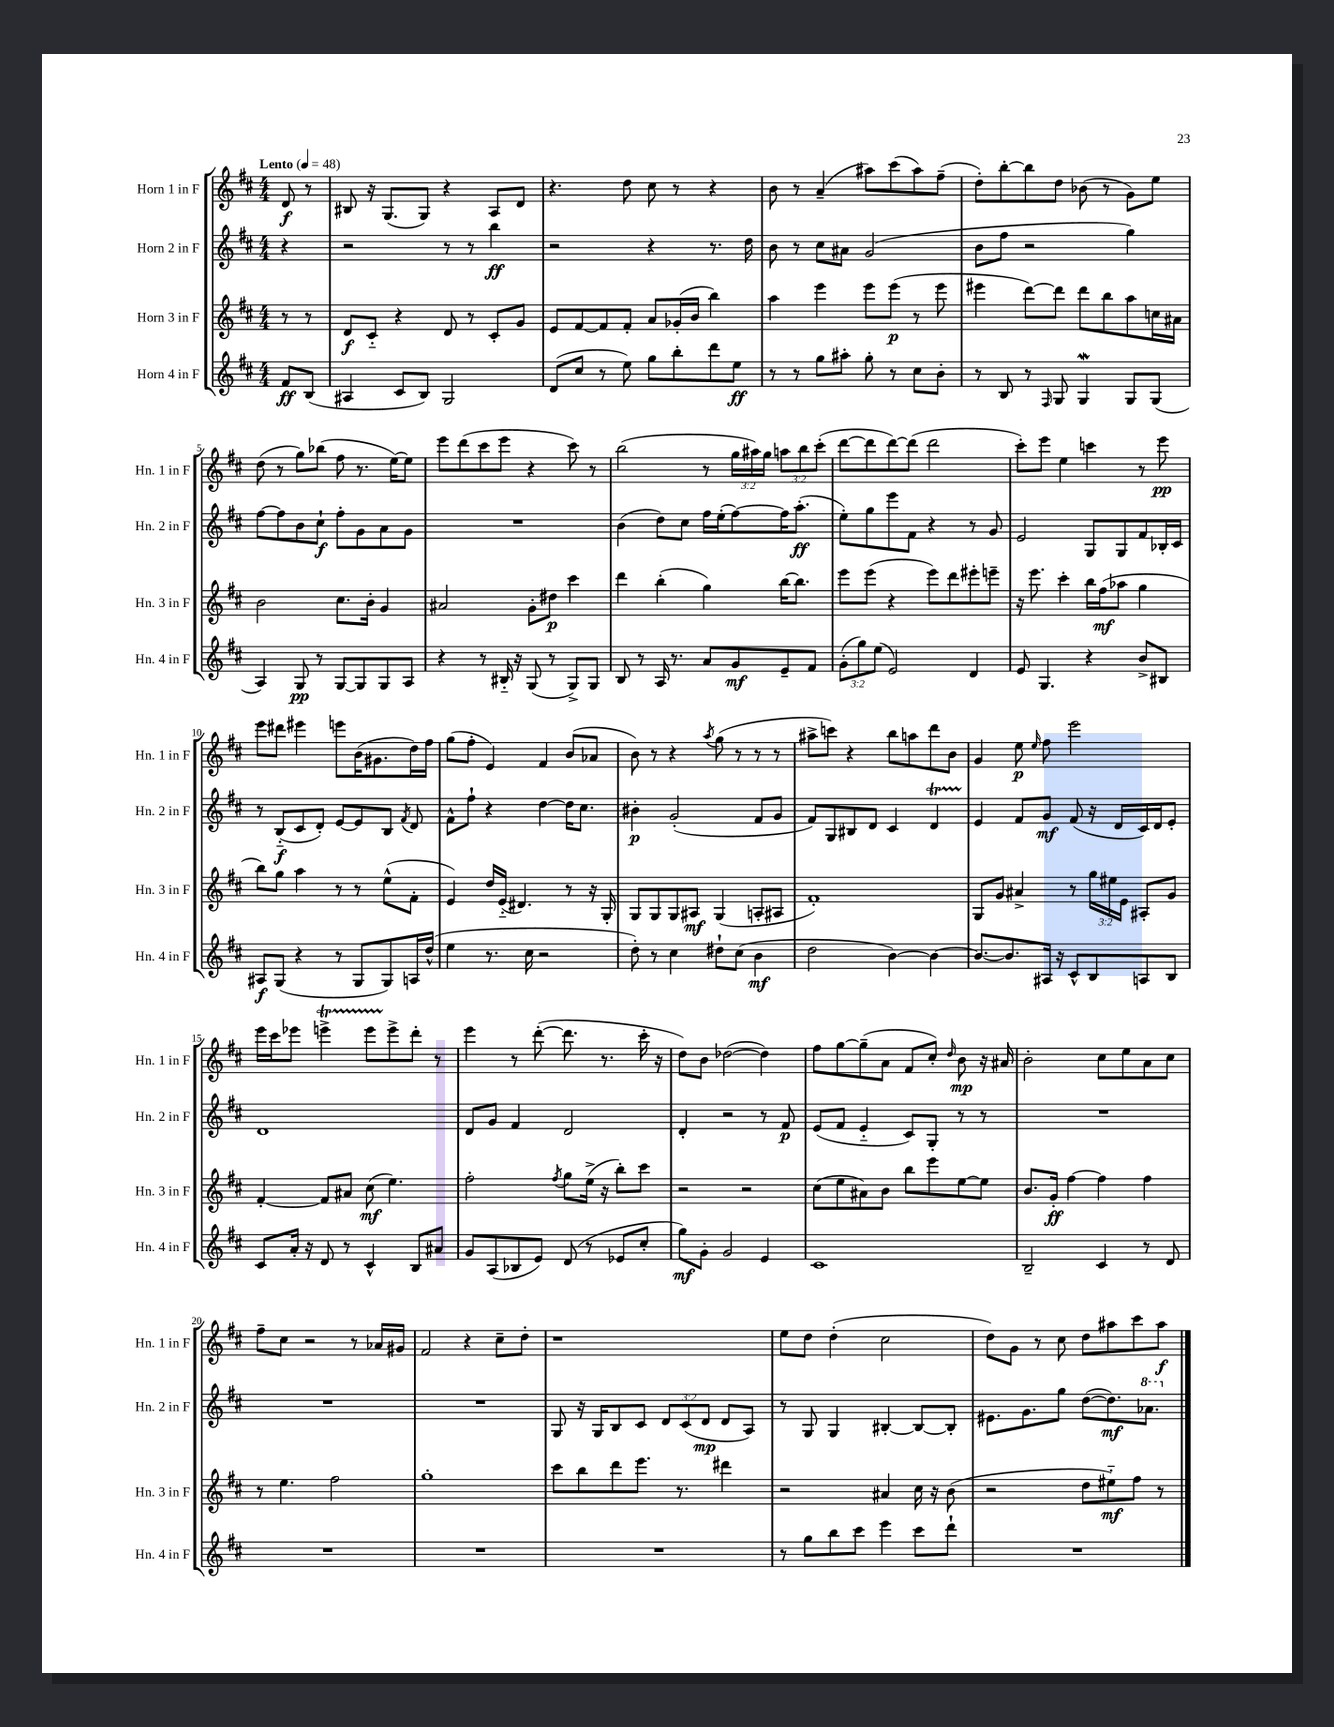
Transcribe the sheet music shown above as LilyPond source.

<<
\new StaffGroup <<
\new Staff = "s0" \with { instrumentName = "Horn 1 in F" shortInstrumentName = "Hn. 1 in F" } {
    \clef treble \key d \major \numericTimeSignature \time 4/4 \override Staff.TupletNumber.text = #tuplet-number::calc-fraction-text \partial 4 \tempo "Lento" 4 = 48
    \autoBeamOff d'8\f r8 |
    bis8 r16 g8.[( g8]) r4 a8[ d'8] |
    r4. d''8 cis''8 r8 r4 |
    b'8 r8 a'4--( ais''8[) cis'''8( ais''8) fis''8]--( |
    d''8[-.) b''8~-. b''8 d''8] bes'8( r8 g'8[) e''8] |
    d''8( r8 g''8[) bes''8]( fis''8 r8. e''16[~) e''8] |
    e'''8[ d'''8( cis'''8 e'''8] r4 cis'''8) r8 |
    b''2( r8 \tuplet 3/2 { g''16[ ais''16) g''16] } \tuplet 3/2 { a''8[ b''8 cis'''8]-.( } |
    d'''8[~ d'''8 d'''8~) d'''8]( d'''2 |
    cis'''8[-.) e'''8] e''4 c'''4 r8 e'''8\pp |
    e'''8[ dis'''8] eis'''4 e'''8[ b'16( gis'8. d''16) fis''16] |
    g''8[( fis''8]-. e'4) fis'4 b'8[( aes'8] |
    b'8) r8 r4 \acciaccatura { a''8 } g''8( r8 r8 r8 |
    ais''8[-> c'''8]) r4 b''8[ a''8 d'''8 b'8] |
    g'4 e''8\p \grace { e''16 } fis''8 e'''2 |
    e'''16[ cis'''16 ees'''8] e'''4->\startTrillSpan e'''8[ e'''8->\stopTrillSpan d'''8]-. r8 |
    e'''4 r8 d'''8~-.( d'''8. r8. cis'''16-. r16 |
    d''8[) b'8] des''2~( des''4) |
    fis''8[ g''8~ g''8--( a'8] fis'8[ cis''8]-.) \grace { d''16 } b'8\mp r16 ais'16 |
    b'2-. cis''8[ e''8 a'8 cis''8] |
    fis''8[-- cis''8] r2 r8 aes'16[ gis'16] |
    fis'2 r4 cis''8[-- d''8]-. |
    r1 |
    e''8[ d''8] d''4-.( cis''2 |
    d''8[) g'8] r8 cis''8 d''8[ ais''8 cis'''8 ais''8]\f \bar "|." |
}
\new Staff = "s1" \with { instrumentName = "Horn 2 in F" shortInstrumentName = "Hn. 2 in F" } {
    \clef treble \key d \major \numericTimeSignature \time 4/4 \override Staff.TupletNumber.text = #tuplet-number::calc-fraction-text \partial 4
    \autoBeamOff r4 |
    r2 r8 r8 b''4\ff |
    r2 r4 r8. d''16 |
    b'8 r8 cis''8[ ais'8] g'2( |
    b'8[ fis''8] r2 g''4) |
    fis''8[~ fis''8 b'8 cis''8]-!\f fis''8[-. g'8 a'8 g'8] |
    R1 |
    b'4( d''8[) cis''8] fis''16[ e''16-.( fis''8~) fis''16 a''8.]-.\ff( |
    e''8[-.) g''8 e'''8 fis'8] r4 r8 g'8 |
    e'2 g8[ g8 fis'8 bes16-. cis'16] |
    r8 b8[-_\f( cis'8 d'8]-.) e'8[~ e'8 b8] \acciaccatura { fis'8 } d'8 |
    fis'8[-^ fis''8]-! r4 d''4~ d''16[ cis''8.] |
    bis'4-.\p g'2-.( fis'8[ g'8] |
    fis'8[) g8 bis8 d'8] cis'4 d'4\startTrillSpan |
    e'4\stopTrillSpan fis'8[ g'8]\mf fis'8( r16 d'16[ cis'16) d'16 e'8]-. |
    d'1 |
    d'8[ g'8] fis'4 d'2 |
    d'4-. r2 r8 fis'8\p |
    e'8[( fis'8] e'4-_ cis'8[) g8]-. r8 r8 |
    R1 |
    R1 |
    R1 |
    g8 r16 g16[ b8 cis'8] \tuplet 3/2 { d'8[ cis'8( d'8]\mp } d'8[ a8]) |
    r8 g8 g4 bis4~-. bis8[~ bis8]-. |
    eis'8.[ g'8. g''8] d''8[~( d''8.\mf) \ottava #1 aes''8.] \ottava #0 \bar "|." |
}
\new Staff = "s2" \with { instrumentName = "Horn 3 in F" shortInstrumentName = "Hn. 3 in F" } {
    \clef treble \key d \major \numericTimeSignature \time 4/4 \override Staff.TupletNumber.text = #tuplet-number::calc-fraction-text \partial 4
    \autoBeamOff r8 r8 |
    d'8[\f cis'8]-_ r4 d'8 r8 cis'8[-. g'8] |
    e'8[ fis'8~ fis'8 fis'8]-. a'8[ ges'16-.( b'16] b''4) |
    a''4 e'''4 e'''8[ e'''8]\p( r8 e'''8 |
    eis'''4 d'''8[~) d'''8] d'''8[ b''8 a''8 c''16 ais'16] |
    b'2 cis''8.[ b'16]-. g'4 |
    ais'2 g'8[-. dis''8]\p cis'''4 |
    d'''4 b''4-.( g''4) b''16[~ b''8.] |
    e'''8[ e'''8]( r4 e'''8[) d'''8 eis'''8-. e'''8]-- |
    r16 e'''8. cis'''4-. b''16[ fis''16\mf( aes''8] g''4 |
    b''8[) g''8] a''4 r8 r8 e''8[-^( fis'8]-. |
    e'4) d''16[ e'16]-_( dis'4.) r8 r16 g16-. |
    g8[ g8 g8 ais8]\mf g4( a8[-. ais8] |
    fis'1-.) |
    g8[ g'8] ais'4-> r8 \tuplet 3/2 { g''16[ eis''16 e'16] } ais8[-. g'8] |
    fis'4~-. fis'8[ ais'8] cis''8\mf( e''4.) |
    fis''2-. \acciaccatura { fis''8 } g''8[ e''16]->( r16 b''8[-.) cis'''8] |
    r2 r2 |
    cis''8[( e''8 ais'8) b'8] b''8[ e'''8 e''8~ e''8] |
    b'8.[ g'16]-.\ff fis''4~ fis''4 fis''4 |
    r8 e''4. fis''2 |
    g''1-. |
    cis'''8[ b''8 d'''8 e'''8.] r8. dis'''4 |
    r2 ais'4 cis''16 r16 b'8( |
    r2 d''8[ eis''8-_\mf) fis''8] r8 \bar "|." |
}
\new Staff = "s3" \with { instrumentName = "Horn 4 in F" shortInstrumentName = "Hn. 4 in F" } {
    \clef treble \key d \major \numericTimeSignature \time 4/4 \override Staff.TupletNumber.text = #tuplet-number::calc-fraction-text \partial 4
    \autoBeamOff fis'8[\ff b8]( |
    ais4 cis'8[ b8]) g2 |
    d'8[( cis''8] r8 e''8) g''8[ b''8-. d'''8 e''8]\ff |
    r8 r8 g''8[ ais''8]-. g''8-. r8 cis''8[ b'8]-. |
    r8 b8 r8 \grace { fis16 } g8 g4\mordent g8[ g8]( |
    a4) g8\pp r8 g8[~ g8 g8 a8] |
    r4 r8 bis16-_ r16 g8( r8 g8[->) g8] |
    b8 r8 a16 r8. a'8[ g'8\mf e'8-- fis'8] |
    \tuplet 3/2 { g'8[-.( g''8) e''8]( } e'2) d'4 |
    e'8 g4. r4 b'8[-> bis8] |
    ais8[\f g8]( r4 r8 g8[ g8) a16 d''16]-^( |
    e''4 r8. cis''16 r2 |
    d''8-.) r8 cis''4 dis''8[-! cis''8]( b'4\mf |
    d''2 b'4~) b'4~ |
    b'8.[~ b'8. ais16] r16 cis'8[-^ b8 a8 b8] |
    cis'8[ a'16]-. r16 d'8 r8 cis'4-^ b8[ ais'8] |
    g'8[ a8( bes8 e'8]) d'8( r8 ees'8[ cis''8]-. |
    g''8[\mf) g'8]-. g'2 e'4 |
    cis'1 |
    b2-- cis'4 r8 d'8 |
    R1 |
    R1 |
    R1 |
    r8 g''8[ b''8 cis'''8] e'''4 cis'''8[ d'''8]-! |
    R1 \bar "|." |
}
>>
>>
